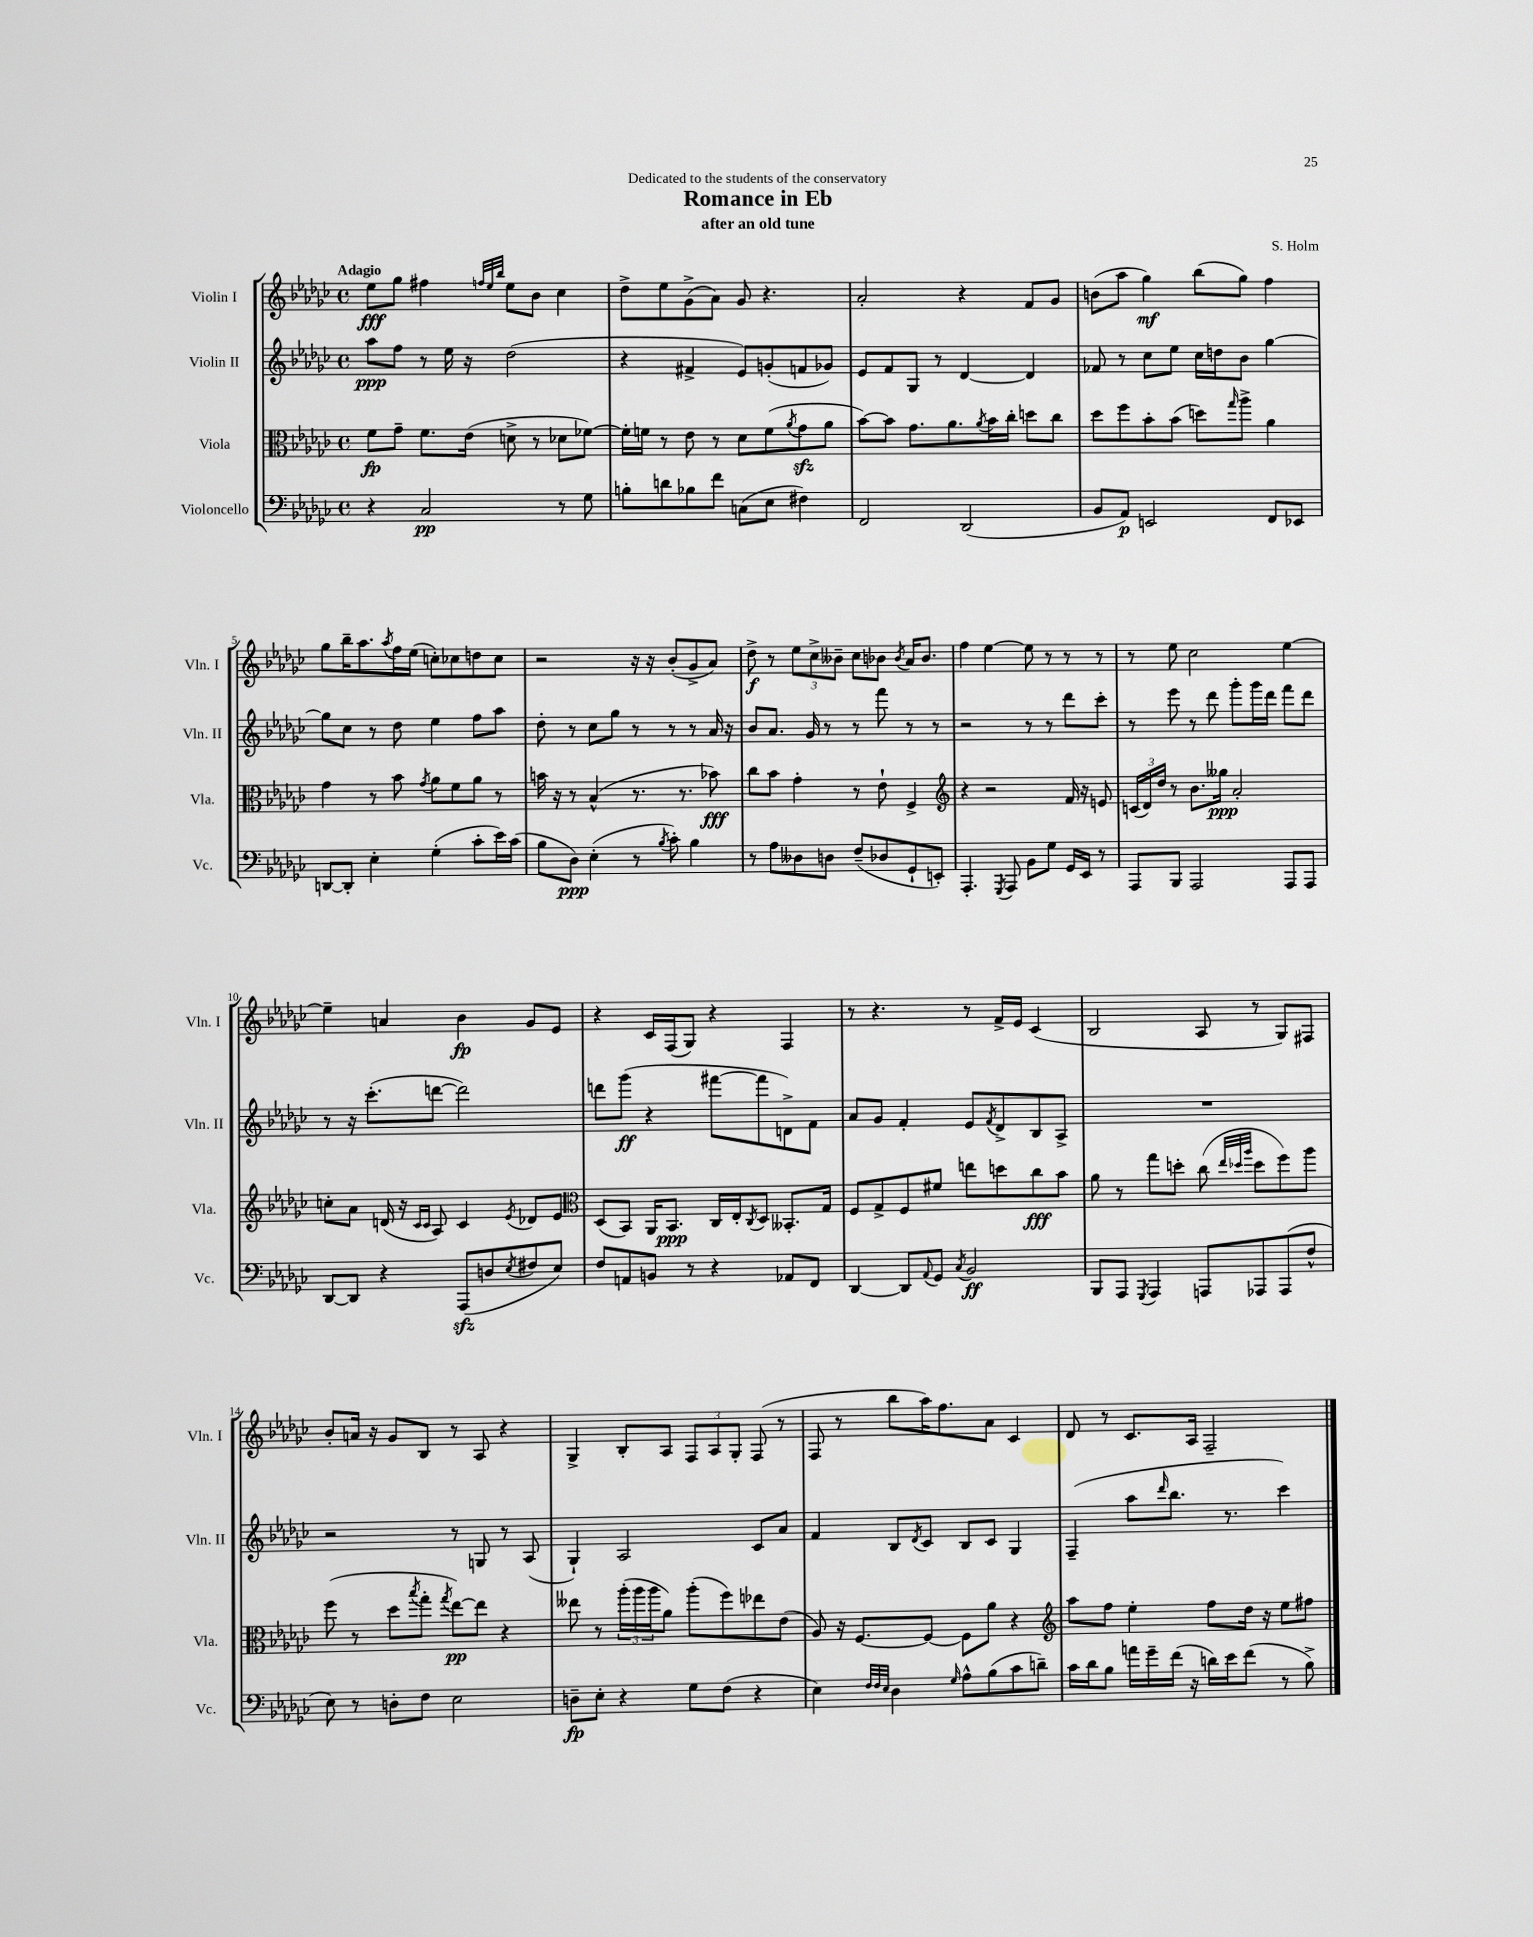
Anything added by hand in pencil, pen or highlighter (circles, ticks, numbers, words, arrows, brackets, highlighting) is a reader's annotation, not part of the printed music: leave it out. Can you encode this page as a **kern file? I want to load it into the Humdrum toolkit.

**kern	**kern	**kern	**kern
*staff4	*staff3	*staff2	*staff1
*clefF4	*clefC3	*clefG2	*clefG2
*k[b-e-a-d-g-c-]	*k[b-e-a-d-g-c-]	*k[b-e-a-d-g-c-]	*k[b-e-a-d-g-c-]
*M4/4	*M4/4	*M4/4	*M4/4
*met(c)	*met(c)	*met(c)	*met(c)
4r	8f\L	8aa-\L	8ee-\L
.	8g-~\J	8ff\J	8gg-\J
2C-/	8.f\L	8r	4ff#\
.	.	16ee-\	.
.	(16e-\Jk	16r	.
.	.	.	32qqff/LLL
.	.	.	32qqee-/
.	.	.	32qqbb-/JJJ
.	8d^\	(2dd-\	8ee-\L
.	8r	.	8b-\J
8r	8d-\L	.	4cc-\
8G-\	[8f-\J)	.	.
=	=	=	=
8B'\L	16f-'\]LL	4r	8dd-^\L
.	16f\JJ	.	.
8d\	8r	.	8ee-\
8B-\	8e-\	4f#^/	(8g-^\
8f\J	8r	.	8a-\J)
(8C\L	8d-\L	8e-/L)	8g-/
8E-\J	(8f\	(8g'/	4.r
.	8qa-/	.	.
4F#\)	8g-\	8f/	.
.	8a-\J	8g-/J)	.
=	=	=	=
2FF/	[8b-\L)	8e-/L	2a-'/
.	8b-\]J	8f/	.
.	8.g-\L	8G-/J	.
.	.	8r	.
.	8.a-\	.	.
(2DD-/	.	[4d-/	4r
.	8qa-/	.	.
.	16b-\L	.	.
.	16cc-'\JJ	.	.
.	8dd\L	4d-/]	8f/L
.	8cc-\J	.	8g-/J
=	=	=	=
8BB-/L	8dd-\L	8f-/	(8b\L
8AA-/J)	8ff\	8r	8aa-\J
2EE/	8b-'\	8cc-\L	4gg-\)
.	(8b-\J	8ee-\J	.
.	8dd\L)	16cc-\LL	(8bb-\L
.	.	16dd\J	.
.	16qqgg-/	.	.
.	8aa-^\J	8b-\J	8gg-\J)
8FF/L	4a-\	[4gg-\	4ff\
8EE-/J	.	.	.
=	=	=	=
[8DD/L	4g-\	8gg-\]L	8gg-\L
8DD'/]J	.	8cc-\J	16bb-~\K
.	.	.	8.aa-\
4E-'\	8r	8r	.
.	.	.	8qaa-/
.	8b-\	8dd-\	16ff\L
.	.	.	(16ee-\JJ
.	8qg-/	.	.
(4G-'\	8a-\L	4ee-\	8cc'\L)
.	8f\	.	8cc-\
8c-'\L	8a-\J	8ff\L	8dd\
16e-\L)	8r	8aa-\J	8cc-\J
(16c-\JJ	.	.	.
=	=	=	=
8B-\L	16b\	8dd-'\	2r
.	16r	.	.
8D-\J)	8r	8r	.
(4E-'\	(4B-^^/	8cc-\L	.
.	.	8gg-\J	.
8r	8.r	8r	16r
.	.	.	16r
8qB-/	.	.	.
8c-'\)	.	8r	(8b-'/L
.	8.r	.	.
4B-\	.	8r	8g-^/
.	8b-\)	16a-/	8a-/J)
.	.	16r	.
=	=	=	=
8r	8cc-\L	8b-/L	8dd-^\
8A-\L	8b-\J	8.a-/J	8r
8D--\	4g-'\	.	12ee-\L
.	.	16g-/	.
.	.	.	12cc-^\
8D\J	.	8r	.
.	.	.	12b--~\J
(8F~/L	8r	8r	8cc-\L
8D-/	8e-`\	8fff\	8b-\J
.	.	.	8qb-/
8GG-`/	4F^/	8r	16a-/LK
.	.	.	8.b-/J
8EE'/J)	.	8r	.
=	=	=	=
*	*clefG2	*	*
4.AAA-'/	4r	2r	4ff\
.	2r	.	[4ee-\
8qGGG-/	.	.	.
8AAA-/	.	.	.
8BB-\L	.	8r	8ee-\]
8G-\J	.	8r	8r
16GG-/LL	16f/	8ddd-\L	8r
16EE-/JJ	16r	.	.
8r	8e/	8ccc-'\J	8r
=	=	=	=
8AAA-/L	(24c/LL	8r	8r
.	24d-/)	.	.
.	24dd-/JJ	.	.
8BBB-/J	8r	8eee-\	8ee-\
2AAA-/	8.b-\L	8r	2cc-\
.	.	8ddd-\	.
.	16gg--\Jk	.	.
.	2a-'/	8ggg-'\L	.
.	.	16ggg-\L	.
.	.	16ddd-\JJ	.
8AAA-/L	.	8fff\L	[4ee-\
8AAA-/J	.	8ddd-\J	.
=	=	=	=
[8DD-/L	8cc'\L	8r	4ee-~\]
8DD-/]J	8a-\J	16r	.
.	.	(8.ccc-'\L	.
4r	(16d/	.	4a/
.	16r	.	.
.	16qqc-/LL	.	.
.	16qqc-/JJ	.	.
.	8A-/)	[8ddd\J	.
(8AAA-/L	4c-/	2ddd\])	4b-\
8D/	.	.	.
8qE-/	8qe-/	.	.
8F#/	8d-/L	.	8g-/L
8E-/J)	8e-/J	.	8e-/J
=	=	=	=
*	*clefC3	*	*
8F/L	(8D-/L	8ddd\L	4r
8AA/	8BB-/J)	(8ggg-\J	.
8BB/J	16AA-/LK	4r	16c-/LL
.	8.BB-/J	.	(16F/J
8r	.	.	8G-/J)
4r	16C-/LL	[8fff#\L	4r
.	16E-'/J	.	.
.	8qC-/	.	.
.	8D-/J	8fff#\]	.
8AA-/L	8.BB--'/L	8d^\)	4F/
8FF/J	.	8f\J	.
.	16G-/Jk	.	.
=	=	=	=
[4DD-/	8F/L	8a-/L	8r
.	8G-^/	8g-/J	4.r
8DD-/]L	8F/	4f'/	.
8qqAA-/	.	.	.
8GG-/J	8f#/J	.	.
8qC-/	.	.	.
2BB-/	8ee\L	8e-/L	8r
.	.	8qf/	.
.	8dd\	8d-^/	16f^/LL
.	.	.	16e-/JJ
.	8cc-\	8B-/	(4c-/
.	8b-\J	8A-^/J	.
=	=	=	=
8BBB-/L	8a-\	1r	2B-/
8AAA-/J	8r	.	.
8qGGG-/	.	.	.
4AAA-/	8gg-\L	.	.
.	8dd'\J	.	.
8AAA/L	(8cc-\	.	8A-/
.	32qqee-/LLL	.	.
.	32qqdd-/	.	.
.	32qqaa-/JJJ	.	.
8AAA-/	8dd-\L	.	8r
(8AAA-/	8ff\)	.	8G-/L)
8F^^/J	8aa-\J	.	8F#/J
=	=	=	=
8E-\)	(8ff\	2r	8b-'/L
8r	8r	.	16a/Jk
.	.	.	16r
8D'\L	8dd-\L	.	8g-/L
.	8qbb-/	.	.
8F\J	8gg-'\J	.	8B-/J
.	8qgg-/	.	.
2E-\	[8ee-\L)	8r	8r
.	8ee-\]J	8G/	8A-/
.	4r	8r	4r
.	.	(8A-/	.
=	=	=	=
8D~\L	8ee--\	4G-`/)	4G-^/
8E-'\J	8r	.	.
4r	(24aa-'\LL	2A-/	8B-'/L
.	24aa-\	.	.
.	24aa-\J	.	.
.	8a-\J)	.	8A-/J
8G-\L	(8aa-'\L	.	12F/L
.	.	.	12A-/
(8F\J	8ff\)	.	.
.	.	.	12G-'/J
4r	8ee-\	8c-/L	(8F/
.	(8e-\J	8a-/J	8r
=	=	=	=
4E-\)	8A-/)	4f/	8F/
.	16r	.	8r
.	[8.F/L	.	.
32qqF/LLL	.	.	.
32qqF/	.	.	.
32qqE-/JJJ	.	.	.
4D-\	.	8B-/L	8bb-\L
.	.	8qd-/	.
.	8F/_J	8c-/J	16aa-\K)
.	.	.	8.ff\
16qqG-/	.	.	.
8A-^^\L	8F\]L	8B-/L	.
(8B-\	8a-\J	8c-/J	8a-\J
8c-\	4r	4G-/	4c-/
8d~\J)	.	.	.
=	=	=	=
*	*clefG2	*	*
16c-\LL	8aa-\L	(4F~/	8d-/
16d-\J	.	.	.
8B-\J	8ff\J	.	8r
16a\LL	4ee-'\	8aa-\L	8.c-/L
16g-~\	.	.	.
.	.	16qqddd-/	.
(16f\JJ	.	8.bb-\J	.
16r	.	.	16A-/Jk
16d\LL)	8ff\L	.	2F~/
16e-\J	.	8.r	.
(8f\J	16dd-\Jk	.	.
.	16r	.	.
8r	8ee-\L	4ccc-\)	.
8B-^\)	8ff#\J	.	.
==	==	==	==
*-	*-	*-	*-
